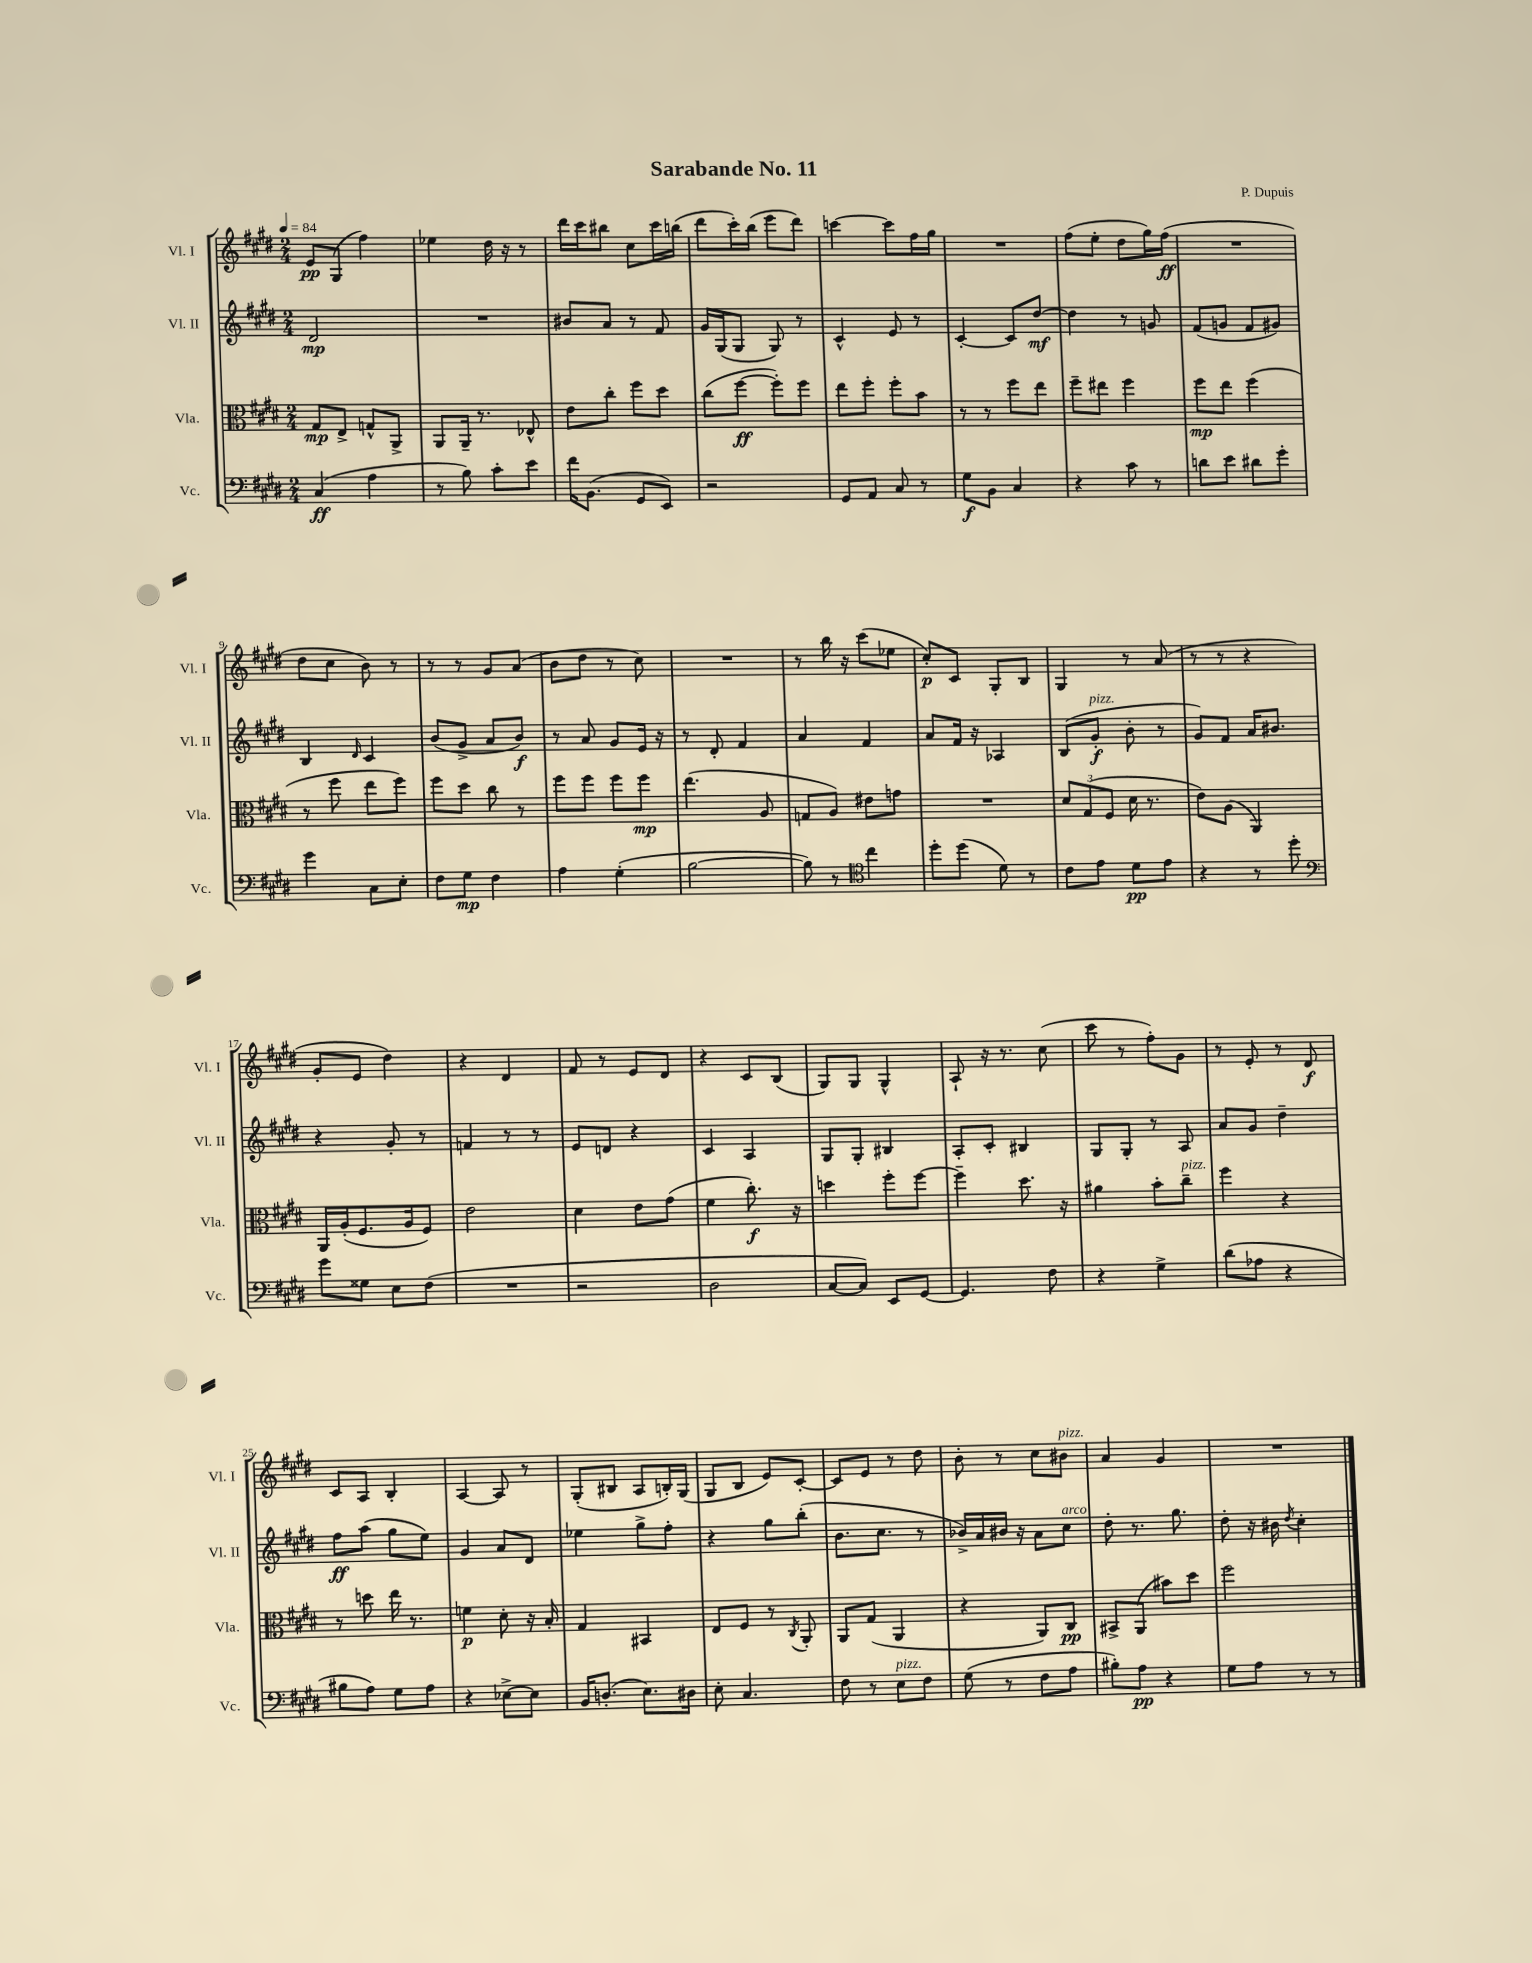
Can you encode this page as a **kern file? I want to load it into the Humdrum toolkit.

**kern	**dynam	**kern	**dynam	**kern	**dynam	**kern	**dynam
*part4	*part4	*part3	*part3	*part2	*part2	*part1	*part1
*staff4	*staff4	*staff3	*staff3	*staff2	*staff2	*staff1	*staff1
*I"Vc.	*	*I"Vla.	*	*I"Vl. II	*	*I"Vl. I	*
*I'Vc.	*	*I'Vla.	*	*I'Vl. II	*	*I'Vl. I	*
*clefF4	*	*clefC3	*	*clefG2	*	*clefG2	*
*k[f#c#g#d#]	*	*k[f#c#g#d#]	*	*k[f#c#g#d#]	*	*k[f#c#g#d#]	*
*M2/4	*	*M2/4	*	*M2/4	*	*M2/4	*
*MM84	*	*MM84	*	*MM84	*	*MM84	*
=1	=1	=1	=1	=1	=1	=1	=1
(4C#/	ff	8G#/L	mp	2d#/	mp	8e/L	pp
.	.	8E^/J	.	.	.	(8G#/J	.
4A\	.	8Gn^^/L	.	.	.	4ff#\)	.
.	.	8AA^/J	.	.	.	.	.
=2	=2	=2	=2	=2	=2	=2	=2
8r	.	8AA/L	.	2r	.	4ee-X\	.
8B\)	.	16AA~/Jk	.	.	.	.	.
.	.	8.r	.	.	.	.	.
8c#'\L	.	.	.	.	.	16dd#\	.
.	.	.	.	.	.	16r	.
8e\J	.	8E-X^^/	.	.	.	8r	.
=3	=3	=3	=3	=3	=3	=3	=3
16f#\KL	.	8e\L	.	8b#X/L	.	16ddd#\LL	.
(8.BB\J	.	.	.	.	.	16ccc#\J	.
.	.	8cc#'\J	.	8a/J	.	8bb#X\J	.
8GG#/L	.	8ff#\L	.	8r	.	8cc#\L	.
8EE/J)	.	8dd#\J	.	8f#/	.	16ccc#\L	.
.	.	.	.	.	.	(16bbn\JJ	.
=4	=4	=4	=4	=4	=4	=4	=4
2r	.	(8cc#\L	.	16g#/LL	.	8ddd#\L	.
.	.	.	.	(16G#/J	.	.	.
.	.	[8ff#\J	ff	8G#/J	.	16ccc#'\L)	.
.	.	.	.	.	.	(16bb\JJ	.
.	.	8ff#'\L])	.	8G#/)	.	8eee\L	.
.	.	8ff#\J	.	8r	.	8ddd#\J)	.
=5	=5	=5	=5	=5	=5	=5	=5
8GG#/L	.	8ee\L	.	4c#^^/	.	[4cccn\	.
8AA/J	.	8ff#'\J	.	.	.	.	.
8C#/	.	8ff#'\L	.	8e/	.	8ccc\L]	.
8r	.	8b\J	.	8r	.	16ff#\L	.
.	.	.	.	.	.	16gg#\JJ	.
=6	=6	=6	=6	=6	=6	=6	=6
8G#\L	f	8r	.	[4c#'/	.	2r	.
8BB\J	.	8r	.	.	.	.	.
4C#/	.	8ff#\L	.	8c#/L]	.	.	.
.	.	8ee\J	.	[8dd#/J	mf	.	.
=7	=7	=7	=7	=7	=7	=7	=7
4r	.	8ff#~\L	.	4dd#\]	.	(8ff#\L	.
.	.	8ee#X\J	.	.	.	8ee'\J	.
8c#\	.	4ff#\	.	8r	.	8dd#\L	.
8r	.	.	.	8gn/	.	16gg#\L)	.
.	.	.	.	.	.	(16ff#\JJ	ff
=8	=8	=8	=8	=8	=8	=8	=8
8dn\L	.	8ff#\L	mp	(8f#/L	.	2r	.
8e\J	.	8ee\J	.	8gn/J	.	.	.
8d#X\L	.	(4ff#\	.	8f#/L	.	.	.
8g#'\J	.	.	.	8g#X/J)	.	.	.
!!LO:LB:g=z
=9	=9	=9	=9	=9	=9	=9	=9
4g#\	.	8r	.	4B/	.	8dd#\L	.
.	.	8ff#\	.	.	.	8cc#\J	.
.	.	.	.	16qqd#/	.	.	.
8C#\L	.	8ee\L	.	4c#/	.	8b\)	.
8E'\J	.	8ff#\J)	.	.	.	8r	.
=10	=10	=10	=10	=10	=10	=10	=10
8F#\L	.	8ff#\L	.	(8b/L	.	8r	.
8G#\J	mp	8dd#\J	.	8g#^/J	.	8r	.
4F#\	.	8cc#\	.	8a/L	.	8g#/L	.
.	.	8r	.	8b/J)	f	(8a/J	.
=11	=11	=11	=11	=11	=11	=11	=11
4A\	.	8ff#\L	.	8r	.	8b\L	.
.	.	8ff#\J	.	8a/	.	8dd#\J	.
(4G#'\	.	8ff#\L	.	8g#/L	.	8r	.
.	.	8ff#\J	mp	16e/Jk	.	8cc#\)	.
.	.	.	.	16r	.	.	.
=12	=12	=12	=12	=12	=12	=12	=12
[2B\	.	(4.ee\	.	8r	.	2r	.
.	.	.	.	8d#'/	.	.	.
.	.	.	.	4f#/	.	.	.
.	.	8A/	.	.	.	.	.
=13	=13	=13	=13	=13	=13	=13	=13
8B\])	.	8Gn/L	.	4a/	.	8r	.
8r	.	8A/J)	.	.	.	16bb\	.
.	.	.	.	.	.	16r	.
*clefC4	*	*	*	*	*	*	*
4cc#\	.	8e#X\L	.	4f#/	.	(8ccc#\L	.
.	.	8gn\J	.	.	.	8ee-X\J	.
=14	=14	=14	=14	=14	=14	=14	=14
8dd#'\L	.	2r	.	8a/L	.	8cc#'/L)	p
(8dd#\J	.	.	.	16f#/Jk	.	8c#/J	.
.	.	.	.	16r	.	.	.
8d#\)	.	.	.	4A-X/	.	8G#'/L	.
8r	.	.	.	.	.	8B/J	.
=15	=15	=15	=15	=15	=15	=15	=15
8c#\L	.	12d#/L	.	(8B/L	.	4G#/	.
.	.	(12G#/	.	.	.	.	.
!	!	!	!	!LO:TX:a:i:t=pizz.	!	!	!
8e\J	.	.	.	8g#'/J	f	.	.
.	.	12F#/J	.	.	.	.	.
8d#\L	pp	16d#\	.	8b'\	.	8r	.
.	.	8.r	.	.	.	.	.
8e\J	.	.	.	8r	.	(8a/	.
=16	=16	=16	=16	=16	=16	=16	=16
4r	.	8e\L)	.	8g#/L)	.	8r	.
.	.	(8A\J	.	8f#/J	.	8r	.
8r	.	4AA/)	.	16a/KL	.	4r	.
.	.	.	.	8.b#X/J	.	.	.
8dd#'\	.	.	.	.	.	.	.
!!LO:LB:g=z
=17	=17	=17	=17	=17	=17	=17	=17
*clefF4	*	*	*	*	*	*	*
8g#\L	.	16AA/LL	.	4r	.	8g#'/L	.
.	.	(16A'/J	.	.	.	.	.
8G##X\J	.	8.F#/	.	.	.	8e/J	.
8E\L	.	.	.	8g#'/	.	4dd#\)	.
.	.	16A/k	.	.	.	.	.
(8F#\J	.	8F#/J)	.	8r	.	.	.
=18	=18	=18	=18	=18	=18	=18	=18
2r	.	2e\	.	4fn/	.	4r	.
.	.	.	.	8r	.	4d#/	.
.	.	.	.	8r	.	.	.
=19	=19	=19	=19	=19	=19	=19	=19
2r	.	4d#\	.	8e/L	.	8f#/	.
.	.	.	.	8dn/J	.	8r	.
.	.	8e\L	.	4r	.	8e/L	.
.	.	(8g#\J	.	.	.	8d#/J	.
=20	=20	=20	=20	=20	=20	=20	=20
2D#\	.	4f#\	.	4c#/	.	4r	.
.	.	8.cc#'\)	f	4A/	.	8c#/L	.
.	.	.	.	.	.	(8B/J	.
.	.	16r	.	.	.	.	.
=21	=21	=21	=21	=21	=21	=21	=21
[8C#/L	.	4ddn\	.	8G#/L	.	8G#/L)	.
8C#/J])	.	.	.	8G#'/J	.	8G#/J	.
8EE/L	.	8ff#'\L	.	4B#X/	.	4G#^^/	.
[8GG#/J	.	[8ff#\J	.	.	.	.	.
=22	=22	=22	=22	=22	=22	=22	=22
4.GG#/]	.	4ff#~\]	.	8A'/L	.	8A`/	.
.	.	.	.	8c#'/J	.	16r	.
.	.	.	.	.	.	8.r	.
.	.	8.dd#\	.	4B#X/	.	.	.
8F#\	.	.	.	.	.	(8cc#\	.
.	.	16r	.	.	.	.	.
=23	=23	=23	=23	=23	=23	=23	=23
4r	.	4a#X\	.	8G#/L	.	8ccc#\	.
.	.	.	.	8G#'/J	.	8r	.
4G#^\	.	8b'\L	.	8r	.	8ff#'\L)	.
!	!	!LO:TX:a:i:t=pizz.	!	!	!	!	!
.	.	8cc#~\J	.	8A/	.	8g#\J	.
=24	=24	=24	=24	=24	=24	=24	=24
(8d#\L	.	4ff#\	.	8a/L	.	8r	.
8A-X\J	.	.	.	8g#/J	.	8e'/	.
4r	.	4r	.	4dd#~\	.	8r	.
.	.	.	.	.	.	8d#/	f
!!LO:LB:g=z
=25	=25	=25	=25	=25	=25	=25	=25
8B#X\L	.	8r	.	8ff#\L	ff	8c#/L	.
8A\J)	.	8ddn\	.	(8aa\J	.	8A/J	.
8G#\L	.	16ee\	.	8gg#\L	.	4B'/	.
.	.	8.r	.	.	.	.	.
8A\J	.	.	.	8ee\J)	.	.	.
=26	=26	=26	=26	=26	=26	=26	=26
4r	.	4fn\	p	4g#/	.	[4A/	.
[8E-X^\L	.	8d#'\	.	8a/L	.	8A/]	.
8E-\J]	.	16r	.	8d#/J	.	8r	.
.	.	16B'/	.	.	.	.	.
=27	=27	=27	=27	=27	=27	=27	=27
16BB/KL	.	4G#/	.	4ee-X\	.	(8G#'/L	.
(8.Dn'/J	.	.	.	.	.	.	.
.	.	.	.	.	.	8B#X/J	.
8.E\L)	.	4BB#X/	.	8gg#^\L	.	8A/L	.
.	.	.	.	8ff#'\J	.	16Bn'/L)	.
16D#X\Jk	.	.	.	.	.	(16G#/JJ	.
=28	=28	=28	=28	=28	=28	=28	=28
8E'\	.	8E/L	.	4r	.	8G#/L	.
4.C#/	.	8F#/J	.	.	.	8B/J	.
.	.	8r	.	8gg#\L	.	8e/L)	.
.	.	8qC#/	.	.	.	.	.
.	.	8AA'/	.	(8bb'\J	.	[8c#'/J	.
=29	=29	=29	=29	=29	=29	=29	=29
8F#\	.	8AA/L	.	8.b\L	.	8c#/L]	.
8r	.	(8G#/J	.	.	.	8e/J	.
.	.	.	.	8.cc#\J	.	.	.
!LO:TX:a:i:t=pizz.	!	!	!	!	!	!	!
8E\L	.	4AA/	.	.	.	8r	.
8F#\J	.	.	.	8r	.	8dd#\	.
=30	=30	=30	=30	=30	=30	=30	=30
(8G#\	.	4r	.	16b-X^/LL)	.	8b'\	.
.	.	.	.	16a/	.	.	.
8r	.	.	.	16b#X/JJ	.	8r	.
.	.	.	.	16r	.	.	.
8F#\L	.	8AA/L)	.	8a\L	.	8cc#\L	.
!	!	!	!	!	!	!LO:TX:a:i:t=pizz.	!
!	!	!	!	!LO:TX:a:i:t=arco	!	!	!
8A\J	.	8C#/J	pp	8cc#\J	.	8b#X\J	.
=31	=31	=31	=31	=31	=31	=31	=31
8B#X'\L)	.	8BB#X^/L	.	8dd#'\	.	4a/	.
8A\J	pp	(8AA/J	.	8.r	.	.	.
4r	.	8b#X\L)	.	.	.	4g#/	.
.	.	.	.	8.gg#\	.	.	.
.	.	8dd#\J	.	.	.	.	.
=32	=32	=32	=32	=32	=32	=32	=32
8G#\L	.	2ff#\	.	8dd#'\	.	2r	.
8A\J	.	.	.	16r	.	.	.
.	.	.	.	16b#X\	.	.	.
.	.	.	.	8qdd#/	.	.	.
8r	.	.	.	4cc#'\	.	.	.
8r	.	.	.	.	.	.	.
==	==	==	==	==	==	==	==
*-	*-	*-	*-	*-	*-	*-	*-
